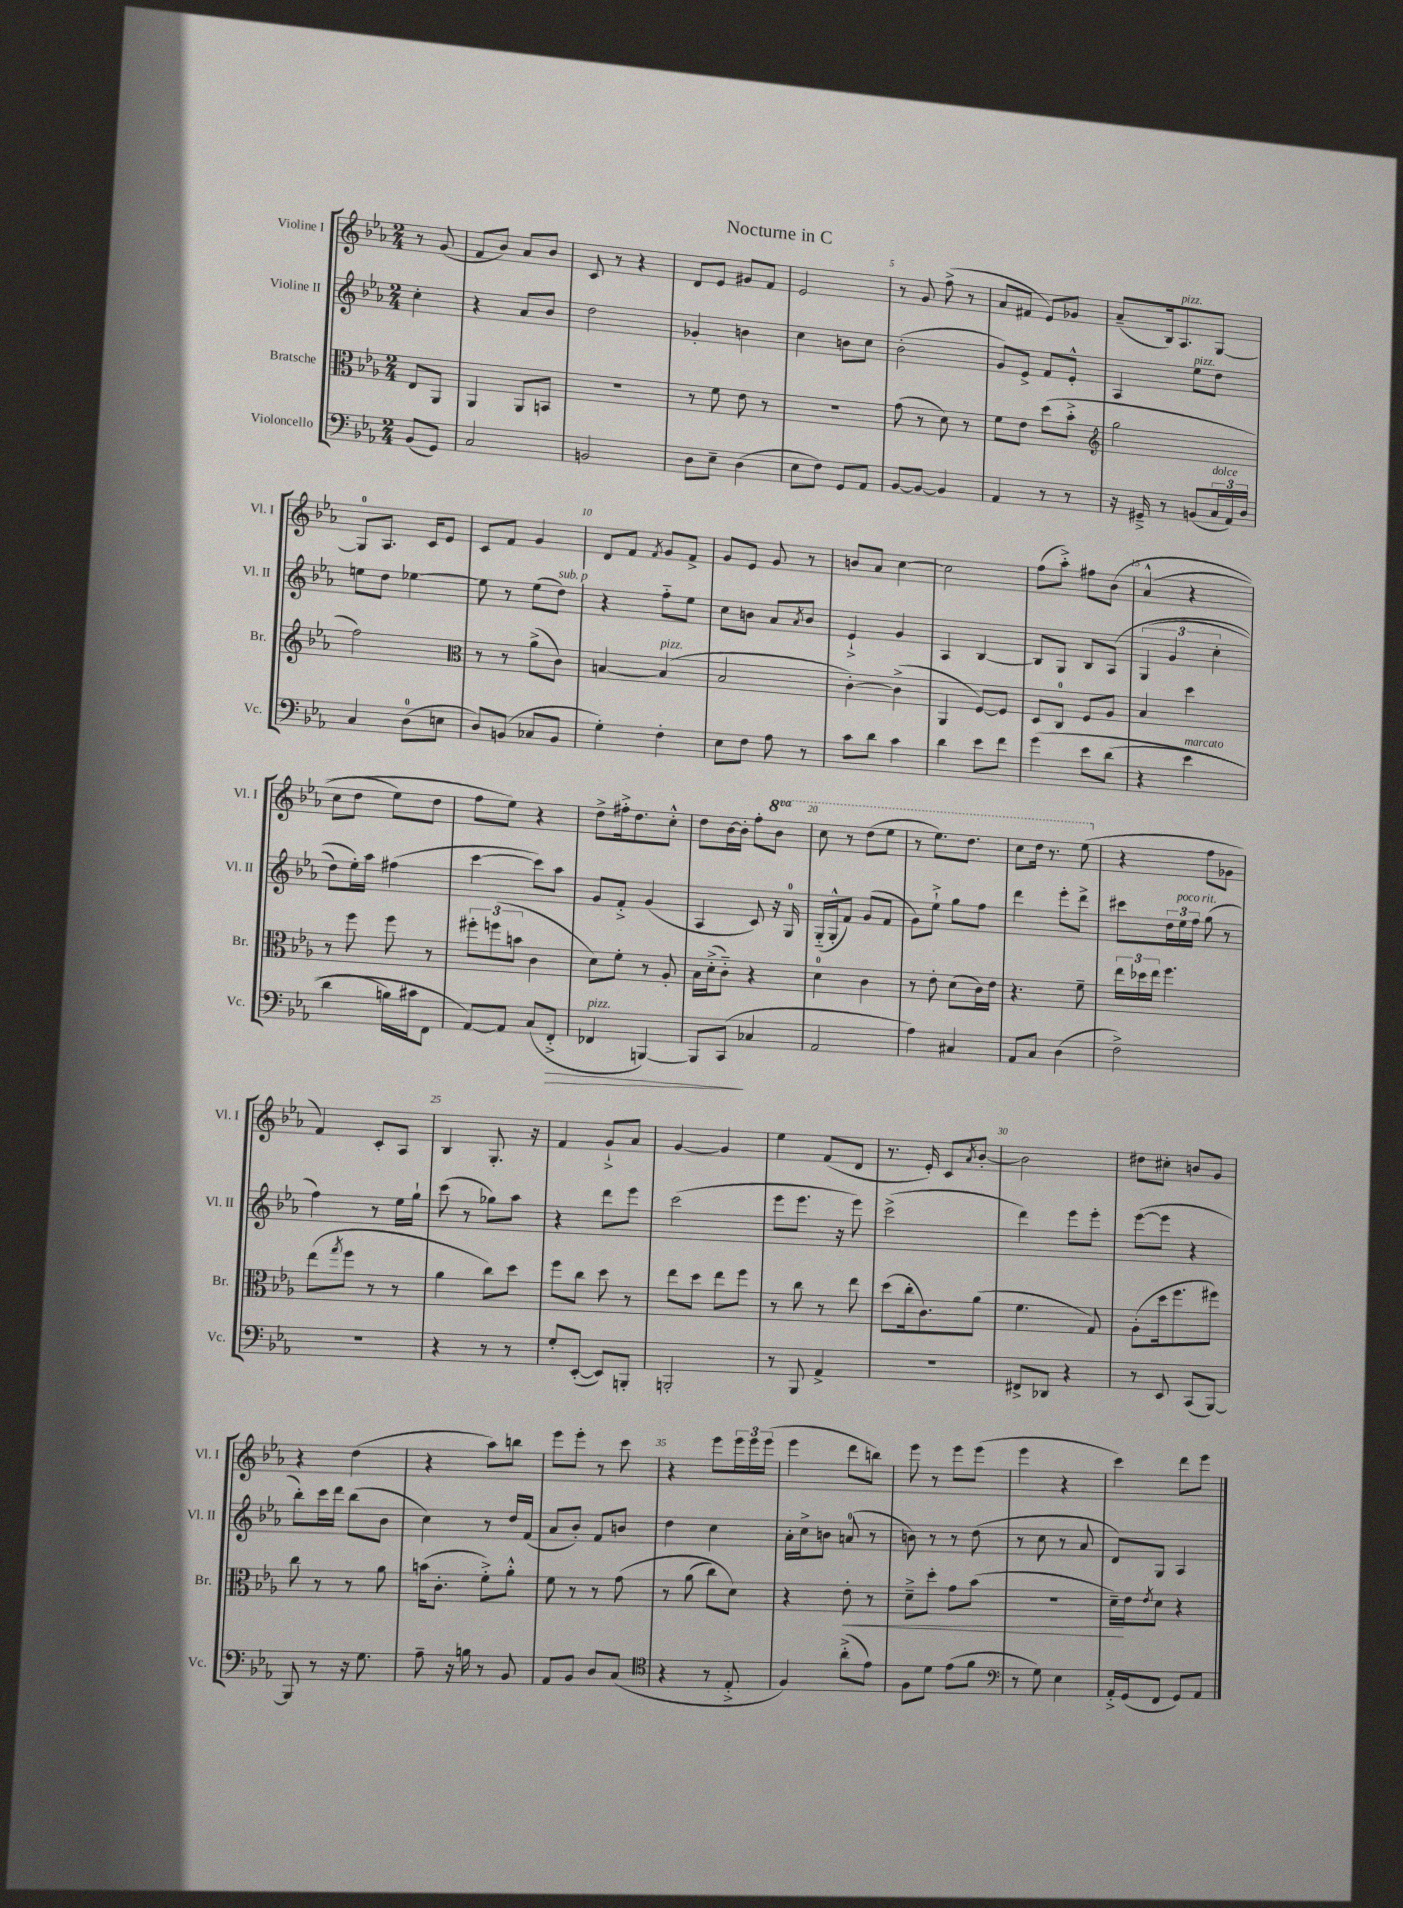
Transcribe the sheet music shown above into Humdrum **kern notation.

**kern	**kern	**kern	**kern
*staff4	*staff3	*staff2	*staff1
*clefF4	*clefC3	*clefG2	*clefG2
*k[b-e-a-]	*k[b-e-a-]	*k[b-e-a-]	*k[b-e-a-]
*M2/4	*M2/4	*M2/4	*M2/4
(8BB-	8E-	4cc'	8r
8GG)	8AA-	.	(8g
=	=	=	=
2C	4AA-	4r	8f
.	.	.	8b-)
.	8AA-	8a-	8a-
.	8BB	8b-	8b-
=	=	=	=
2BB	2r	2dd	8c
.	.	.	8r
.	.	.	4r
=	=	=	=
8D	8r	4g-'	8d
8E-~	8f	.	8e-
(4D	8e-	4b	8g#
.	8r	.	8f
=	=	=	=
8E-	2r	4cc	2e-
8F)	.	.	.
8GG	.	8b	.
8AA-	.	8cc	.
=	=	=	=
[8BB-	(8g	(2b-'	8r
8BB-_	8r	.	8g
4BB-]	8d)	.	(8ff^
.	8r	.	8r
=	=	=	=
4AA-	8f	8g)	8a-
.	8e-	8e-^	8f#
8r	(8dd	8f	8e-)
8r	8b-'^	8e-'^^	8g-
=	=	=	=
*	*clefG2	*	*
16r	2gg	4A-	(8a-~
16GG#~^	.	.	.
8r	.	.	16B-)
.	.	.	8.A-
(8BB	.	8ee-	.
24C	.	8dd	[8G
24AA-)	.	.	.
24D	.	.	.
=	=	=	=
4C	2ff)	8ee	8G]
.	.	8dd	8.A-
(8D	.	[4ee-	.
.	.	.	16c
8E	.	.	8e-
=	=	=	=
*	*clefC3	*	*
8D)	8r	8ee-]	8c
(8BB	8r	8r	8f
8C-	(8a-^	(8ee-	4g
8BB	8c)	8dd)	.
=	=	=	=
4G')	[4B	4r	8d
.	.	.	8f
.	.	.	8qf
4F'	(4B]	8ff'~	8g
.	.	8ee-	8f^
=	=	=	=
8E-	2B-	8cc	8g
8F	.	8b	8e-
8A-	.	8a-	8g
.	.	8qa-	.
8r	.	8b	8r
=	=	=	=
8c	[4c')	4e-`^	8b
8d	.	.	8a-
4c	(4c^]	4g	[4cc
=	=	=	=
4d	4AA-	4A-	2cc]
8e-	[8F)	[4B-	.
8f	8F]	.	.
=	=	=	=
&(4g	8D	8B-]	(8ff
.	8C	8G	8aa-'^)
8e-	8F	8B-	8ff#
(8d	8A-	&(8A-	&(8b-
=	=	=	=
4r	4B-	(6G	(4a-^^
.	.	6g	.
4e-	4dd	.	4r
.	.	6cc'	.
=	=	=	=
4d	8r	8dd)	8cc
.	8ff	16ee-'&)	8dd
.	.	16aa-	.
16B)	8ff	(4ff#	8ee-)
16c#	.	.	.
8FF	8r	.	8dd
=	=	=	=
[8AA-&)	12ff#'	[4ccc	8ff
.	(12ff	.	.
8AA-]	.	.	8ee-&)
.	12b	.	.
(8C	4c	8ccc])	4r
8FF'^	.	8aa-	.
=	=	=	=
4FF-	8d)	8g	8dd^
.	8f'	8f'^	16ff#'^
.	.	.	8.dd
[4BBB)	8r	(4g	.
.	8A-'	.	8cc'^^
=	=	=	=
8BBB]	16B-	4A-	8dd
.	(16d'^	.	.
(8CC	8c'~)	.	[16b-
.	.	.	16b-']
4C-	4r	8c)	8ff'
.	.	16r	8bb-
.	.	16G	.
=	=	=	=
2AA-	4d	(16G'~	8ccc
.	.	16G'^^	.
.	.	8f)	8r
.	4c	(8g	(8ddd
.	.	8f	8eee-
=	=	=	=
4A-)	8r	8g)	8r
.	8e-'	8ee-`^	8.eee-)
4C#	(8d	8gg	.
.	.	.	8.ddd
.	16c)	8ff	.
.	16e-	.	.
=	=	=	=
8AA-	4.r	4ddd	8ccc
8C	.	.	16ddd
.	.	.	8.r
(4D	.	8eee-'	.
.	8f~	8ddd^	(8eee-
=	=	=	=
2F^)	24ee-	8ccc#	4r
.	24dd-	.	.
.	24ee-	.	.
.	4.ff	24dd	.
.	.	24ee-	.
.	.	24ff	.
.	.	(8gg	8ff
.	.	8r	8g-
=	=	=	=
2r	(8ee-	4ff)	4f)
.	8qgg	.	.
.	8ff	.	.
.	8r	8r	8c'
.	8r	16ee-	8A-
.	.	16gg`	.
=	=	=	=
4r	4a-	(8ccc	4B-
.	.	8r	.
8r	8cc)	8gg-)	8.G'
8r	8dd	8aa-	.
.	.	.	16r
=	=	=	=
8G'	8ff	4r	4f
([8EE-'	8cc	.	.
8EE-])	8dd	8ddd	8g`^
8BBB'	8r	8eee-	8a-
=	=	=	=
2BBB'	8ee-	(2ccc	[4g
.	8dd	.	.
.	8ee-	.	4g]
.	8ff	.	.
=	=	=	=
8r	8r	8eee-	4ee-
8BBB-	8cc	8.eee-	.
4AA-^	8r	.	(8f
.	.	16r	.
.	8ee-	8eee-)	8d
=	=	=	=
2r	(8dd	(2ccc^	8.r
.	16cc'	.	.
.	8.c)	.	16e-')
.	.	.	8c
.	.	.	8qa-
.	(8a-	.	[8b-'
=	=	=	=
8FF#^	4.f	4ddd)	2b-]
8DD-	.	.	.
4r	.	8eee-	.
.	8G)	8eee-'	.
=	=	=	=
8r	(8A-'	([8eee-	8dd#
8EE-	16dd	8eee-]	8cc#'
.	8.ff	.	.
(8CC	.	4r	8b
[8BBB-)	8ff#)	.	8g
=	=	=	=
8BBB-]	8cc	8bb-')	4r
8r	8r	16ccc	.
.	.	16ddd	.
16r	8r	(8bb-	(4dd
8.G	.	.	.
.	8a-	8b-	.
=	=	=	=
8A-~	(16b	4cc)	4r
.	8.c'	.	.
16r	.	.	.
16B	.	.	.
8r	8f'^)	8r	8aa-)
8BB-	8a-'^^	16dd	8bb
.	.	(16f	.
=	=	=	=
8AA-	8f	8a-	8eee-
8BB-	8r	8b-')	8eee-'
8D	8r	8f	8r
(8C	&(8g	8b	8ccc
=	=	=	=
*clefC4	*	*	*
4r	8r	4dd	4r
.	(8a-	.	.
8r	8cc)	4cc	8eee-
8E-'^	8d&)	.	24eee-
.	.	.	24eee-
.	.	.	(24eee-
=	=	=	=
4F)	4r	16a-'	4eee-
.	.	16cc^	.
.	.	8b	.
(8a-'^	8e-'	(8a	8ddd
8e-)	8r	8r	8bb)
=	=	=	=
8F	8d~^	8b)	8eee-
8d	8dd'	8r	8r
(8e-	8g	8r	8eee-
8f	(8b-	(8dd	(8eee-
=	=	=	=
*clefF4	*	*	*
8r	2r	8r	4eee-
8G)	.	8cc	.
4E-	.	8r	4r
.	.	8a-	.
=	=	=	=
16AA-'^	16d~)	8d)	4ccc)
(16GG	16e-	.	.
.	8qe-	.	.
8FF	8d	8G	.
8GG)	4r	4A-	8ddd
8AA-	.	.	8eee-
==	==	==	==
*-	*-	*-	*-
